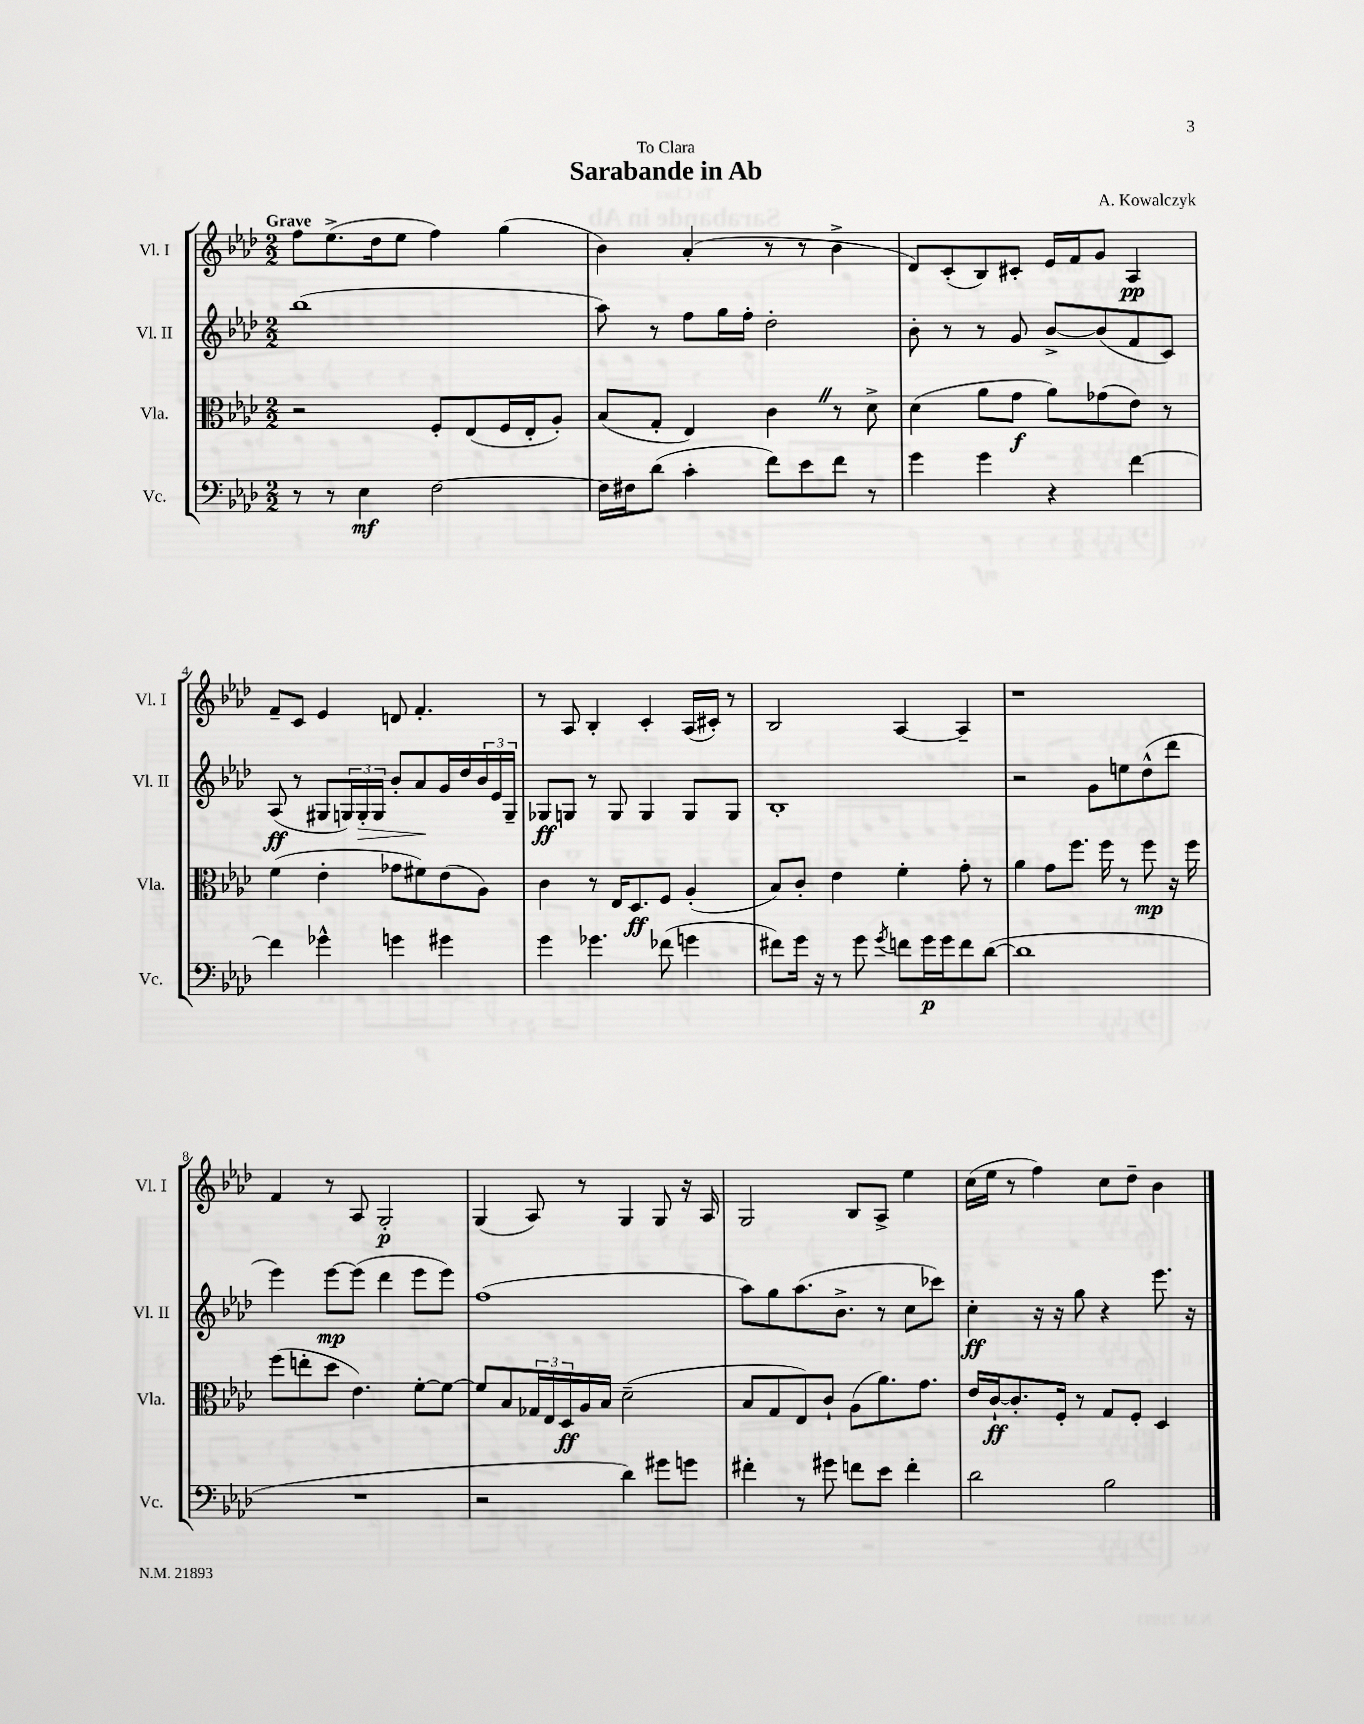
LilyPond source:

\header { title = "Sarabande in Ab" composer = "A. Kowalczyk" dedication = "To Clara" }
<<
\new StaffGroup <<
\new Staff = "s0" \with { instrumentName = "Vl. I" shortInstrumentName = "Vl. I" } {
    \clef treble \key aes \major \numericTimeSignature \time 2/2 \tempo "Grave"
    f''8 ees''8.->( des''16 ees''8 f''4) g''4( |
    bes'4) aes'4-.( r8 r8 bes'4-> |
    des'8) c'8-.( bes8) cis'8-. ees'16 f'16 g'8 aes4\pp |
    f'8-- c'8 ees'4 d'8 f'4.-. |
    r8 aes8 bes4-. c'4-. aes16( cis'16-.) r8 |
    bes2 aes4~ aes4-- |
    r1 |
    f'4 r8 aes8 g2-.\p |
    g4( aes8) r8 g4 g8 r16 aes16 |
    g2 bes8 aes8-> ees''4 |
    c''16( ees''16 r8 f''4) c''8 des''8-- bes'4 \bar "|." |
}
\new Staff = "s1" \with { instrumentName = "Vl. II" shortInstrumentName = "Vl. II" } {
    \clef treble \key aes \major \numericTimeSignature \time 2/2
    bes''1( |
    aes''8) r8 f''8 g''16 f''16-. des''2-. |
    bes'8-. r8 r8 g'8 bes'8~-> bes'8( f'8 c'8) |
    aes8\ff( r8 gis8 \tuplet 3/2 { g16) g16-.\> g16 } bes'8-. aes'8\! g'16 des''16 \tuplet 3/2 { bes'16 ees'16 g16-- } |
    ges8\ff g8 r8 g8 g4 g8 g8 |
    bes1-. |
    r2 g'8 e''8 des''8-^( des'''8 |
    ees'''4) ees'''8~\mp ees'''8( des'''4 ees'''8 ees'''8) |
    f''1( |
    aes''8) g''8 aes''8.( bes'8.-> r8 c''8 ces'''8) |
    c''4-.\ff r16 r16 g''8 r4 ees'''8. r16 \bar "|." |
}
\new Staff = "s2" \with { instrumentName = "Vla." shortInstrumentName = "Vla." } {
    \clef alto \key aes \major \numericTimeSignature \time 2/2
    r2 f8-. ees8( f16 ees16-. aes8-.) |
    bes8( g8-. ees4) c'4 \once \override BreathingSign.text = \markup { \musicglyph "scripts.caesura.straight" } \breathe r8 des'8-> |
    des'4( aes'8 g'8\f aes'8) ges'8( ees'8) r8 |
    f'4( ees'4-. ges'8 fis'8) ees'8( aes8) |
    c'4 r8 ees16 des8.\ff f8 aes4-.( |
    bes8) c'8-. ees'4 f'4-. g'8-. r8 |
    aes'4 g'8 f''8. f''16 r8 f''8\mp r16 f''16 |
    f''8( e''8-. des''8 ees'4.) f'8~-. f'8~ |
    f'8 bes8 \tuplet 3/2 { ges16 ees16 des16\ff } aes16 bes16 des'2--( |
    bes8 g8 ees8) c'8-! aes8( aes'8.) g'8. |
    ees'16 c'16~-!\ff c'8.-. f16-. r8 g8 f8-. des4 \bar "|." |
}
\new Staff = "s3" \with { instrumentName = "Vc." shortInstrumentName = "Vc." } {
    \clef bass \key aes \major \numericTimeSignature \time 2/2
    r8 r8 ees4\mf f2~ |
    f16 fis16 des'8( c'4-. f'8) ees'8 f'8 r8 |
    g'4 g'4 r4 f'4~ |
    f'4 ges'4-^ g'4 gis'4 |
    g'4 ges'4. fes'8( g'4 |
    fis'8) g'16 r16 r8 g'8 \acciaccatura { g'8 } f'8 g'16\p g'16 f'8 des'8~( |
    des'1 |
    R1 |
    r2 des'4) gis'8 g'8 |
    fis'4-. r8 gis'8 f'8 ees'8 f'4-. |
    des'2 bes2 \bar "|." |
}
>>
>>
